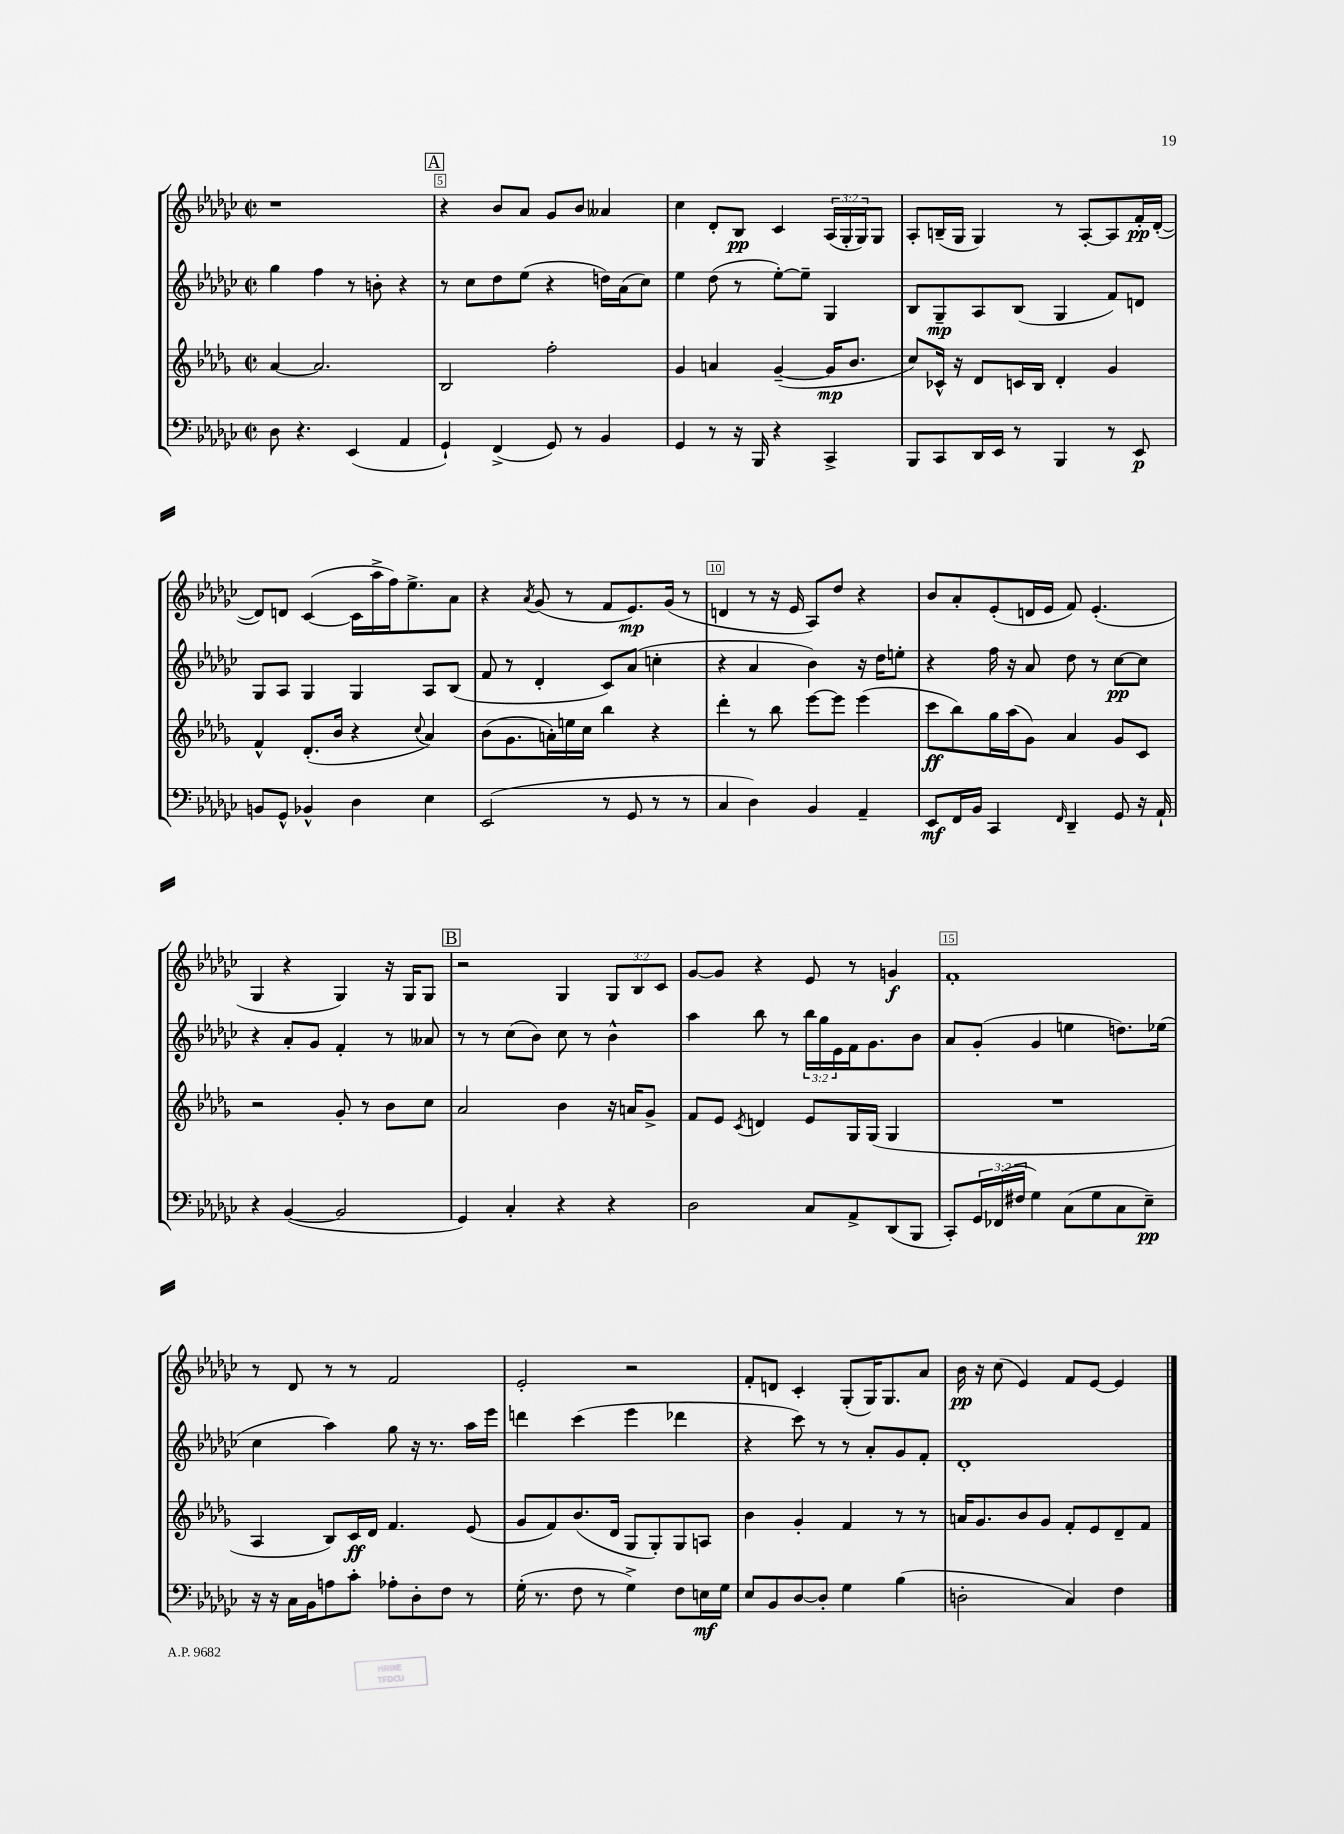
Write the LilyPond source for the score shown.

<<
\new StaffGroup <<
\new Staff = "s0" {
    \clef treble \key ges \major \defaultTimeSignature \time 2/2 \override Staff.TupletNumber.text = #tuplet-number::calc-fraction-text
    r1 |
    \mark \markup { \box "A" } r4 bes'8 aes'8 ges'8 bes'8 aeses'4 |
    ces''4 des'8-. bes8\pp ces'4 \tuplet 3/2 { aes16( ges16-. ges16) } ges8 |
    aes8-. b16--( ges16 ges4) r8 aes8~-. aes8 f'16-.\pp des'16~-.( |
    des'8) d'8 ces'4~( ces'16 aes''16-> f''16) ees''8.-> aes'8 |
    r4 \acciaccatura { aes'8 } ges'8( r8 f'8 ees'8.\mp) ges'16( r8 |
    d'4 r8 r16 ees'16 aes8) des''8 r4 |
    bes'8 aes'8-. ees'8-.( d'16 ees'16 f'8) ees'4.-.( |
    ges4 r4 ges4) r16 ges16 ges8 |
    \mark \markup { \box "B" } r2 ges4 \tuplet 3/2 { ges8 bes8 ces'8 } |
    ges'8~ ges'8 r4 ees'8 r8 g'4\f |
    f'1-. |
    r8 des'8 r8 r8 f'2 |
    ees'2-. r2 |
    f'8-. d'8 ces'4-. ges8-.( ges16) ges8. aes'8 |
    bes'16\pp r16 ces''8( ees'4) f'8 ees'8~ ees'4 \bar "|." |
}
\new Staff = "s1" {
    \clef treble \key ges \major \defaultTimeSignature \time 2/2 \override Staff.TupletNumber.text = #tuplet-number::calc-fraction-text
    ges''4 f''4 r8 b'8-. r4 |
    \mark \markup { \box "A" } r8 ces''8 des''8 ees''8( r4 d''16) aes'16( ces''8) |
    ees''4 des''8( r8 ees''8~-.) ees''8-- ges4 |
    bes8 ges8--\mp aes8 bes8( ges4 f'8) d'8 |
    ges8 aes8 ges4 ges4 aes8 bes8( |
    f'8 r8 des'4-. ces'8) aes'8( c''4-. |
    r4 aes'4 bes'4) r16 des''16 e''8-. |
    r4 f''16 r16 aes'8 des''8 r8 ces''8~\pp ces''8 |
    r4 aes'8-. ges'8 f'4-. r8 aeses'8 |
    \mark \markup { \box "B" } r8 r8 ces''8( bes'8) ces''8 r8 bes'4-^ |
    aes''4 bes''8 r8 \tuplet 3/2 { bes''16 ges''16 ees'16 } f'16 ges'8. bes'8 |
    aes'8 ges'8-.( ges'4 e''4 d''8.) ees''16( |
    ces''4 aes''4) ges''8 r16 r8. aes''16 ees'''16 |
    d'''4 ces'''4( ees'''4 des'''4 |
    r4 ces'''8) r8 r8 aes'8-. ges'8 f'8-. |
    des'1-. \bar "|." |
}
\new Staff = "s2" {
    \clef treble \key des \major \defaultTimeSignature \time 2/2
    aes'4~ aes'2. |
    \mark \markup { \box "A" } bes2 f''2-. |
    ges'4 a'4 ges'4~--( ges'16\mp bes'8. |
    c''8) ces'16-^ r16 des'8 c'16 bes16 des'4-. ges'4 |
    f'4-^ des'8.-.( bes'16 r4 \appoggiatura { c''8 } aes'4) |
    bes'8( ges'8. a'16-.) e''16 c''16 bes''4 r4 |
    des'''4-. r8 bes''8 ees'''8~ ees'''8 ees'''4( |
    c'''8\ff bes''8) ges''16 aes''16( ges'8) aes'4 ges'8 c'8 |
    r2 ges'8-. r8 bes'8 c''8 |
    \mark \markup { \box "B" } aes'2 bes'4 r16 a'16 ges'8-> |
    f'8 ees'8 \acciaccatura { c'8 } d'4 ees'8 ges16 ges16( ges4 |
    R1 |
    aes4 bes8) c'16\ff des'16 f'4. ees'8( |
    ges'8 f'8) bes'8.( des'16 ges8 ges8-.) ges8 a8 |
    bes'4 ges'4-. f'4 r8 r8 |
    a'16 ges'8. bes'8 ges'8 f'8-. ees'8 des'8-- f'8 \bar "|." |
}
\new Staff = "s3" {
    \clef bass \key ges \major \defaultTimeSignature \time 2/2 \override Staff.TupletNumber.text = #tuplet-number::calc-fraction-text
    des8 r4. ees,4( aes,4 |
    \mark \markup { \box "A" } ges,4-!) f,4->( ges,8) r8 bes,4 |
    ges,4 r8 r16 bes,,16 r4 ces,4-> |
    bes,,8 ces,8 des,16 ees,16 r8 bes,,4 r8 ees,8\p |
    b,8 ges,8-^ bes,4-^ des4 ees4 |
    ees,2( r8 ges,8 r8 r8 |
    ces4 des4) bes,4 aes,4-- |
    ees,8\mf f,16 bes,16 ces,4 \grace { f,16 } des,4-- ges,8 r16 aes,16-! |
    r4 bes,4~( bes,2 |
    \mark \markup { \box "B" } ges,4) ces4-. r4 r4 |
    des2 ces8 aes,8-> des,8( bes,,8 |
    ces,8-.) \tuplet 3/2 { ges,16 fes,16( fis16 } ges4) ces8( ges8 ces8 ees8--\pp) |
    r16 r16 ces16 bes,16 a8 ces'8-. aes8-. des8-. f8 r8 |
    ges16-.( r8. f8 r8 ges4->) f8 e16\mf ges16 |
    ees8 bes,8 des8~ des8-. ges4 bes4( |
    d2-. ces4) f4 \bar "|." |
}
>>
>>
\layout { \context { \Score currentBarNumber = #4 \override BarNumber.break-visibility = ##(#f #t #t) barNumberVisibility = #(every-nth-bar-number-visible 5) \override BarNumber.stencil = #(make-stencil-boxer 0.1 0.3 ly:text-interface::print) } }
